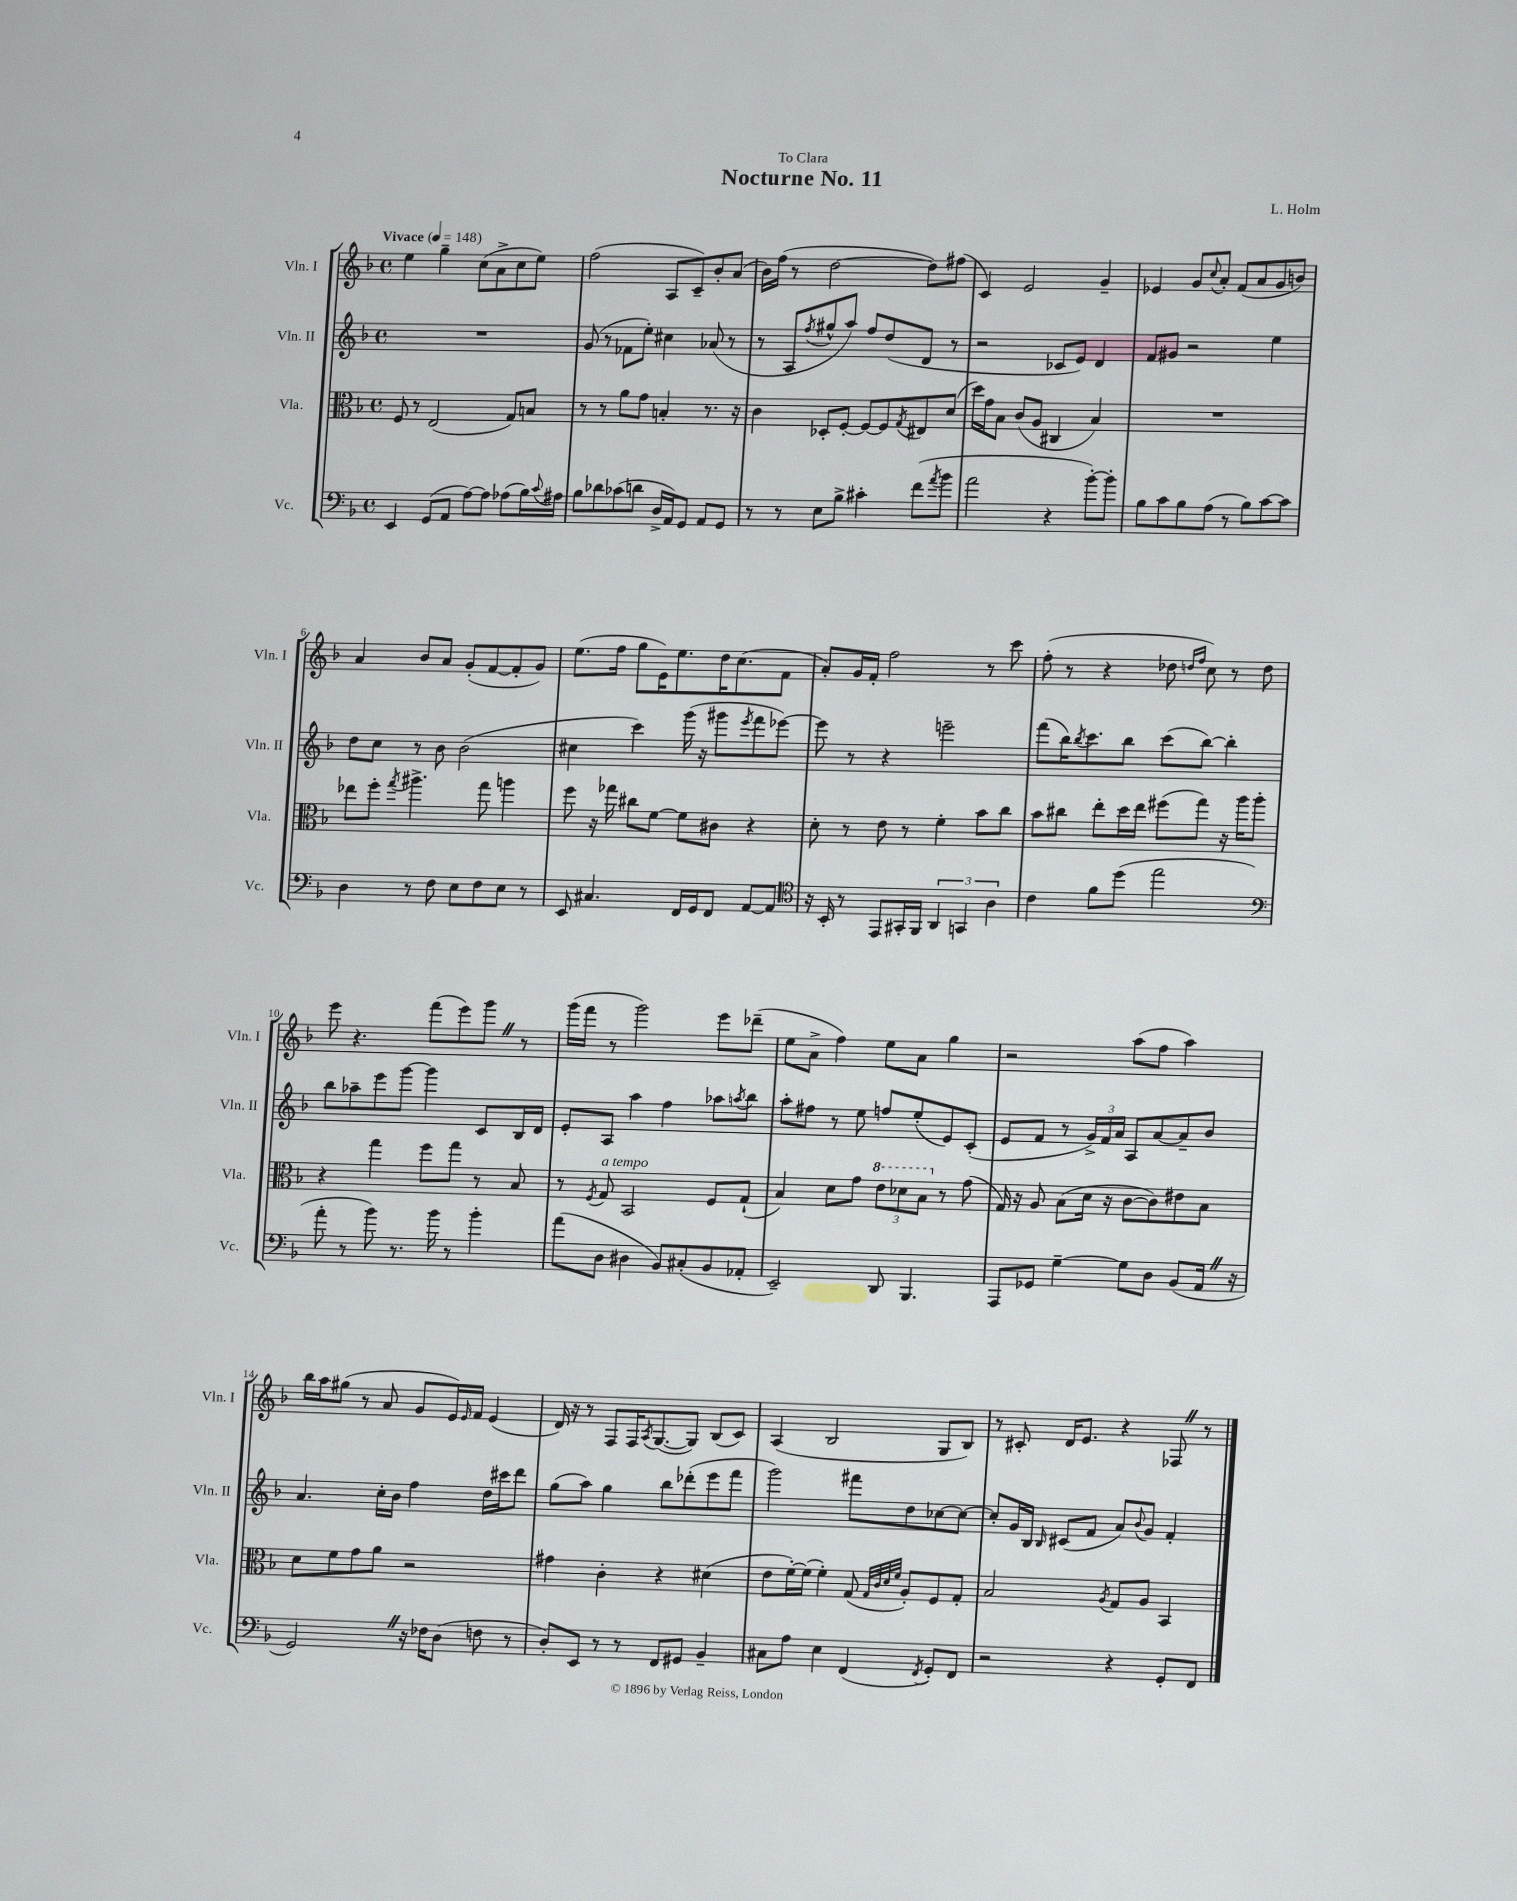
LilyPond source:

\header { title = "Nocturne No. 11" composer = "L. Holm" dedication = "To Clara" }
<<
\new StaffGroup <<
\new Staff = "s0" \with { instrumentName = "Vln. I" shortInstrumentName = "Vln. I" } {
    \clef treble \key f \major \defaultTimeSignature \time 4/4 \tempo "Vivace" 4 = 148
    e''4 g''4-- c''8( a'8-> c''8 e''8) |
    f''2( a8 c'8--) bes'8-. a'8( |
    bes'16) f''16( r8 d''2~ d''8) fis''8( |
    c'4) e'2 g'4-- |
    ees'4 g'8 \appoggiatura { c''8 } a'8-. f'8( a'8 g'8 b'8) |
    a'4 bes'8 a'8 g'8-.( f'8~ f'8-. g'8) |
    e''8.( f''16 g''8 e'16) e''8. d''16 c''8.( f'8 |
    a'8-.) g'16 f'16-. f''2 r8 c'''8 |
    f''8-.( r8 r4 des''8 \grace { d''16 f''16 } c''8) r8 d''8 |
    e'''8 r4. f'''8( e'''8) g'''8 \once \override BreathingSign.text = \markup { \musicglyph "scripts.caesura.straight" } \breathe r8 |
    g'''16( f'''16 r8 g'''2) e'''8 des'''8--( |
    e''8 a'8-> f''4) e''8 a'8 g''4 |
    r2 a''8( f''8 a''4) |
    bes''16 a''16 gis''8( r8 a'8 g'8 e'16) \grace { e'16 } f'16 e'4( |
    d'16) r16 r8 f8 f16 \acciaccatura { a8 } g8.~( g8) bes8( c'8) |
    a4( bes2 g8 bes8) |
    r8 cis'8-. d'16 e'8. r4 fes8 \once \override BreathingSign.text = \markup { \musicglyph "scripts.caesura.straight" } \breathe r8 \bar "|." |
}
\new Staff = "s1" \with { instrumentName = "Vln. II" shortInstrumentName = "Vln. II" } {
    \clef treble \key f \major \defaultTimeSignature \time 4/4
    R1 |
    g'8( r8 fes'8 e''8-.) cis''4 aes'8( r8 |
    r8 a8 \acciaccatura { f''8 } gis''8-^ a''8) f''8 d''8( d'8 r8 |
    r2 ces'8 e'8) d'4 |
    f'8 gis'8 r2 e''4 |
    d''8 c''8 r8 bes'8 bes'2( |
    cis''4 c'''4) g'''16( r16 gis'''8 \acciaccatura { e'''8 } f'''8 ees'''8~) |
    ees'''8 r8 r4 e'''2-- |
    f'''8( bes''16) \acciaccatura { bes''8 } c'''8. bes''8 c'''8( bes''8~) bes''4-. |
    bes''8 aes''8-- e'''8 g'''8~ g'''4 c'8 bes16 d'16 |
    e'8-. a8 a''4 f''4 aes''8 \acciaccatura { a''8 } bes''8 |
    a''8-. fis''8 r8 e''8 f''8 e''8-.( e'8) c'8-.( |
    e'8 f'8 r8 \tuplet 3/2 { g'16->) f'16 a'16 } a8 a'8~ a'8-- bes'8 |
    a'4. c''16-. bes'16 f''4 d''16 cis'''16 d'''8 |
    g''8( a''8) g''4 bes''8 des'''8-.( e'''8 f'''8 |
    g'''2) fis'''8 d''8 ces''8~ ces''8~ |
    ces''8-. g'16 bes16 \grace { bes16 } cis'8( f'8 a'8) \appoggiatura { bes'8 } g'8 f'4-. \bar "|." |
}
\new Staff = "s2" \with { instrumentName = "Vla." shortInstrumentName = "Vla." } {
    \clef alto \key f \major \defaultTimeSignature \time 4/4
    f8 r8 e2( g8) b8 |
    r8 r8 a'8 g'8 b4-. r8. r16 |
    c'4 des8-. f8~-. f8~ f8 \acciaccatura { g8 } eis8 d'8( |
    d''16) g'16 bes8 c'8( a8 cis4 bes4) |
    R1 |
    ees''8 f''8-. \acciaccatura { g''8 } ais''4.-> g''8 a''4 |
    f''8 r16 ges''16 cis''8 f'8~ f'8 cis'8 r4 |
    d'8-. r8 e'8 r8 f'4-. bes'8 c''8 |
    bes'8 cis''8 e''8-. d''16 e''16 fis''8( g''8) r16 a''16 a''8-. |
    r4 g''4 f''8 g''8 r8 bes8 |
    r8 \acciaccatura { f8 } g8^\markup { \italic "a tempo" } bes,2 f8 g8-!( |
    bes4) d'8 g'8 \tuplet 3/2 { \ottava #1 e''8 des''8 bes'8 \ottava #0 } r8 g'8( |
    g16) r16 a8 bes8( d'16 r16 c'8~ c'8) eis'8 bes8 |
    d'8 f'8 g'8 a'8 r2 |
    gis'4 c'4-. r4 dis'4( |
    e'8 f'16~-.) f'16( f'4-.) g8( \grace { g32 c'32 d'32 f'32 } a8-.) f8 g8-. |
    bes2 \acciaccatura { a8 } g8 a8 bes,4 \bar "|." |
}
\new Staff = "s3" \with { instrumentName = "Vc." shortInstrumentName = "Vc." } {
    \clef bass \key f \major \defaultTimeSignature \time 4/4
    e,4 g,8( a,8 a8~) a8 aes8( bes16) \appoggiatura { c'8 } ais16 |
    bes8 des'8 ces'8( d'8 d16-> a,16) g,8 a,8 g,8 |
    r8 r8 e8 bes8-> cis'4-. f'8( \acciaccatura { a'8 } bes'8 |
    a'2 r4 bes'8~-.) bes'8-. |
    bes8 c'8 bes8 a8( r8 bes8) c'8~ c'8 |
    d4 r8 f8 e8 f8 e8 r8 |
    e,8 cis4. f,16 g,16 f,8 a,8~ a,8 |
    \clef tenor r16 bes,16-. r8 e,8 gis,16-. f,16 \tuplet 3/2 { a,4 g,4 a4 } |
    c'4 f'8 d''8( e''2 |
    \clef bass a'8-. r8 bes'8) r8. bes'16 r8 bes'4-. |
    a'8( d8 dis4 bes,8) cis8-.( bes,8 aes,8-. |
    e,2--) d,8 bes,,4. |
    a,,8 ges,8 g4~-- g8 d8 bes,8( a,16 \once \override BreathingSign.text = \markup { \musicglyph "scripts.caesura.straight" } \breathe r16 |
    g,2) \once \override BreathingSign.text = \markup { \musicglyph "scripts.caesura.straight" } \breathe r16 fes16 d8( f8 r8 |
    d8-.) e,8 r8 r8 f,8 gis,8 bes,4-- |
    cis8 a8 e4 f,4( \acciaccatura { f,8 } g,8-.) f,8 |
    r2 r4 g,8-. f,8 \bar "|." |
}
>>
>>
